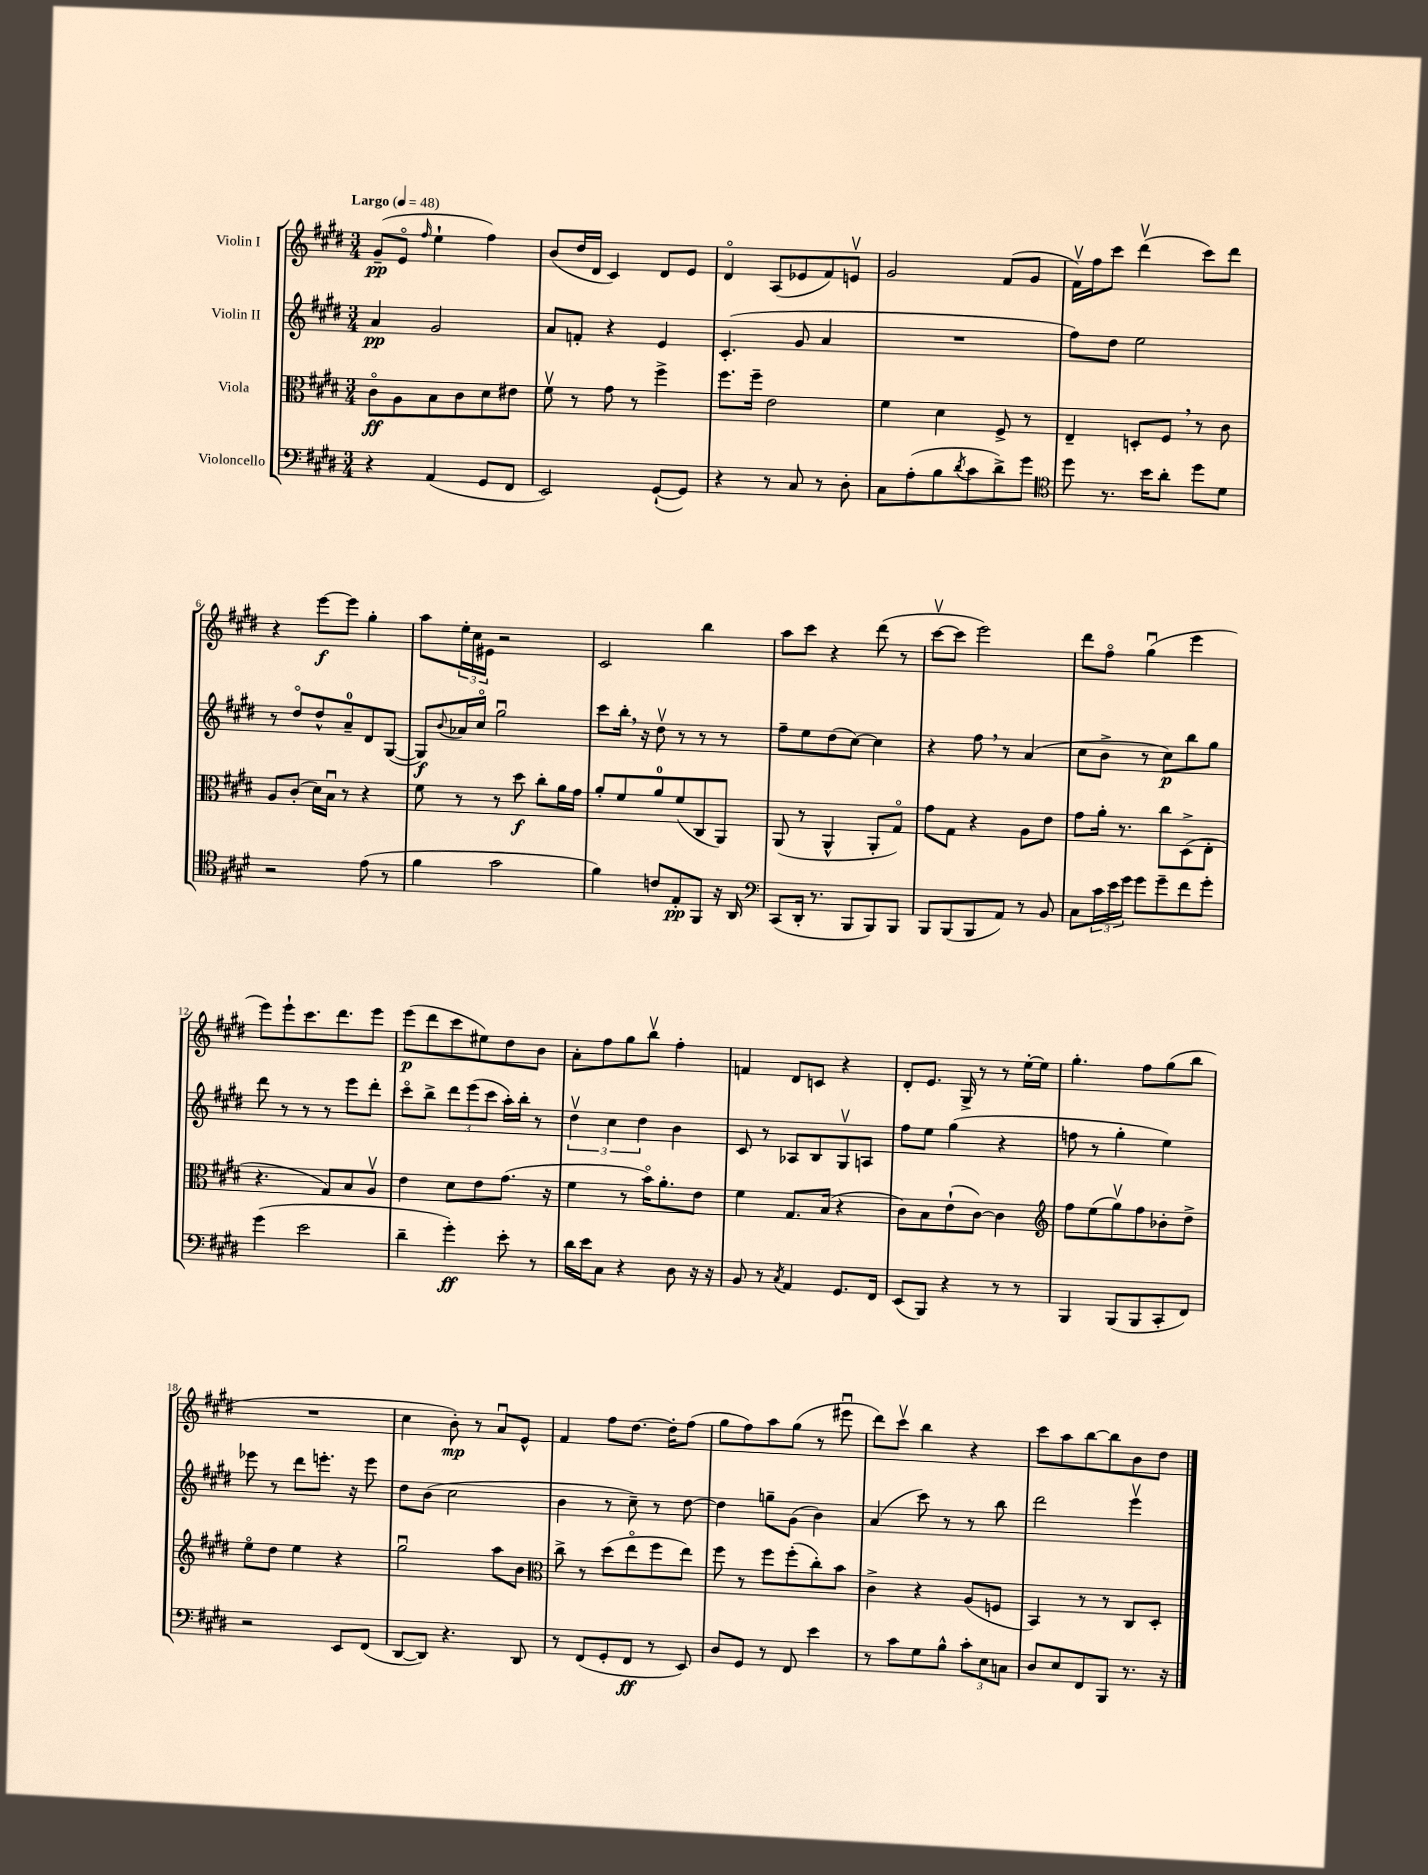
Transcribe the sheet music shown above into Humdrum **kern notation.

**kern	**dynam	**kern	**dynam	**kern	**dynam	**kern	**dynam
*part4	*part4	*part3	*part3	*part2	*part2	*part1	*part1
*staff4	*staff4	*staff3	*staff3	*staff2	*staff2	*staff1	*staff1
*I"Violoncello	*	*I"Viola	*	*I"Violin II	*	*I"Violin I	*
*clefF4	*	*clefC3	*	*clefG2	*	*clefG2	*
*k[f#c#g#d#]	*	*k[f#c#g#d#]	*	*k[f#c#g#d#]	*	*k[f#c#g#d#]	*
*M3/4	*	*M3/4	*	*M3/4	*	*M3/4	*
*MM48	*	*MM48	*	*MM48	*	*MM48	*
=1	=1	=1	=1	=1	=1	=1	=1
!	!	!	!	!	!	!LO:TX:a:B:t=Largo	!
4r	.	8c#\L	ff	4a/	pp	(8g#~/L	pp
.	.	8A\	.	.	.	8e/J	.
.	.	.	.	.	.	16qqff#/	.
(4AA/	.	8B\	.	2g#/	.	4ee`\	.
.	.	8c#\	.	.	.	.	.
8GG#/L	.	8d#\	.	.	.	4ff#\)	.
8FF#/J	.	8e#X\J	.	.	.	.	.
=2	=2	=2	=2	=2	=2	=2	=2
2EE/)	.	8f#v\	.	8a/L	.	(8b/L	.
.	.	8r	.	8fn'/J	.	16dd#/L	.
.	.	.	.	.	.	16d#/JJ	.
.	.	8g#\	.	4r	.	4c#/)	.
.	.	8r	.	.	.	.	.
([8GG#`/L	.	4ff#^\	.	4e/	.	8d#/L	.
8GG#/J])	.	.	.	.	.	8e/J	.
=3	=3	=3	=3	=3	=3	=3	=3
4r	.	8.ff#\L	.	(4.c#'/	.	4d#/	.
.	.	16ff#~\Jk	.	.	.	.	.
8r	.	2e\	.	.	.	(8A/L	.
8C#/	.	.	.	8g#/	.	8e-X/	.
8r	.	.	.	4a/	.	8f#/)	.
8D#'\	.	.	.	.	.	8env/J	.
=4	=4	=4	=4	=4	=4	=4	=4
8C#\L	.	4f#\	.	2.r	.	2g#/	.
(8A'\	.	.	.	.	.	.	.
8B\	.	4d#\	.	.	.	.	.
8qd#/	.	.	.	.	.	.	.
8c#\	.	.	.	.	.	.	.
8d#^\)	.	8F#^/	.	.	.	(8f#/L	.
8g#\J	.	8r	.	.	.	8g#/J	.
=5	=5	=5	=5	=5	=5	=5	=5
*clefC4	*	*	*	*	*	*	*
8dd#\	.	4E~/	.	8ff#\L)	.	16f#v\LL)	.
.	.	.	.	.	.	16ff#\J	.
8.r	.	.	.	8dd#\J	.	8ccc#\J	.
.	.	8Dn'/L	.	2ee\	.	(4ddd#v\	.
16b\KL	.	.	.	.	.	.	.
8a'\J	.	8F#,/J	.	.	.	.	.
8dd#\L	.	8r	.	.	.	8ccc#\L)	.
8d#\J	.	8c#\	.	.	.	8ddd#\J	.
!!LO:LB:g=z
=6	=6	=6	=6	=6	=6	=6	=6
2r	.	8A/L	.	8r	.	4r	.
.	.	(8c#'/J	.	8dd#/L	.	.	.
.	.	16d#\LL)	.	8dd#^^/	.	[8eee\L	f
.	.	16Bu\JJ	.	.	.	.	.
.	.	8r	.	8a~/	.	8eee\J]	.
(8e\	.	4r	.	8d#/	.	4gg#'\	.
8r	.	.	.	([8G#/J	.	.	.
=7	=7	=7	=7	=7	=7	=7	=7
4f#\	.	8f#\	.	8G#/L])	f	8aa\L	.
.	.	.	.	8qqb/	.	.	.
.	.	8r	.	16a-X/L	.	24ee'\L	.
.	.	.	.	.	.	24cc#\	.
.	.	.	.	16cc#/JJ	.	.	.
.	.	.	.	.	.	24e#X\JJ	.
2g#\	.	8r	.	2gg#u\	.	2r	.
.	.	8dd#\	f	.	.	.	.
.	.	8cc#'\L	.	.	.	.	.
.	.	16a\L	.	.	.	.	.
.	.	16g#\JJ	.	.	.	.	.
=8	=8	=8	=8	=8	=8	=8	=8
4f#\)	.	8a'/L	.	8ccc#\L	.	2c#/	.
.	.	8f#/	.	16bb',\Jk	.	.	.
.	.	.	.	16r	.	.	.
8cn/L	.	8a/	.	8dd#v\	.	.	.
8E'/	pp	(8f#/	.	8r	.	.	.
8FF#/J	.	8C#/	.	8r	.	4bb\	.
16r	.	8AA/J)	.	8r	.	.	.
16AA/	.	.	.	.	.	.	.
=9	=9	=9	=9	=9	=9	=9	=9
*clefF4	*	*	*	*	*	*	*
(8CC#/L	.	(8AA/	.	8ff#~\L	.	8aa\L	.
16DD#'/Jk	.	8r	.	8ee\	.	8ccc#\J	.
8.r	.	.	.	.	.	.	.
.	.	4AA^^/	.	(8dd#\	.	4r	.
8BBB/L	.	.	.	[8cc#\J)	.	.	.
8BBB/)	.	8AA'/L	.	4cc#\]	.	(8ddd#\	.
8BBB/J	.	8G#/J)	.	.	.	8r	.
=10	=10	=10	=10	=10	=10	=10	=10
8BBB/L	.	8g#\L	.	4r	.	[8ccc#v\L	.
(8BBB/	.	8G#\J	.	.	.	8ccc#\J]	.
8BBB/	.	4r	.	8ff#,\	.	2eee\)	.
8AA/J)	.	.	.	8r	.	.	.
8r	.	8A\L	.	(4a/	.	.	.
8BB/	.	8e\J	.	.	.	.	.
=11	=11	=11	=11	=11	=11	=11	=11
8C#\L	.	8g#\L	.	8cc#\L	.	8ddd#\L	.
24c#\L	.	16a'\Jk	.	8b^\J	.	8ff#\J	.
24e\	.	.	.	.	.	.	.
.	.	8.r	.	.	.	.	.
24g#\JJ	.	.	.	.	.	.	.
8g#\L	.	.	.	8r	.	(4gg#u\	.
8g#~\	.	8cc#\L	.	8cc#\L)	p	.	.
8f#\	.	(8D#^\	.	8bb\	.	4eee\	.
8g#'\J	.	8E'\J	.	8gg#\J	.	.	.
!!LO:LB:g=z
=12	=12	=12	=12	=12	=12	=12	=12
(4g#\	.	4.r	.	8ddd#\	.	8eee\L)	.
.	.	.	.	8r	.	8eee`\	.
2e\	.	.	.	8r	.	8.ccc#\	.
.	.	8G#/L)	.	8r	.	.	.
.	.	.	.	.	.	8.ddd#\	.
.	.	8B/	.	8eee\L	.	.	.
.	.	8Av/J	.	8ddd#'\J	.	8eee\J	.
=13	=13	=13	=13	=13	=13	=13	=13
4d#~\	.	4e\	.	8ccc#\L	.	(8eee\L	p
.	.	.	.	8bb^\J	.	8ddd#\	.
4g#'\)	ff	8d#\L	.	12ddd#\L	.	8ccc#\	.
.	.	.	.	(12eee\	.	.	.
.	.	8e\	.	.	.	8ee#X\)	.
.	.	.	.	12ccc#\J	.	.	.
8e'\	.	(8.g#\J	.	16aa'\LL)	.	8dd#\	.
.	.	.	.	16bb'\JJ	.	.	.
8r	.	.	.	8r	.	8b\J	.
.	.	16r	.	.	.	.	.
=14	=14	=14	=14	=14	=14	=14	=14
16d#\LL	.	4f#\	.	6dd#v\	.	8a'\L	.
16e\J	.	.	.	.	.	.	.
8C#\J	.	.	.	.	.	8ff#\	.
.	.	.	.	6cc#\	.	.	.
4r	.	8r	.	.	.	8gg#\	.
.	.	.	.	6dd#\	.	.	.
.	.	16b\KL)	.	.	.	8bbv\J	.
.	.	8.a'\	.	.	.	.	.
8D#\	.	.	.	4b\	.	4ff#'\	.
16r	.	8e\J	.	.	.	.	.
16r	.	.	.	.	.	.	.
=15	=15	=15	=15	=15	=15	=15	=15
8BB/	.	4f#\	.	8c#/	.	4fn/	.
8r	.	.	.	8r	.	.	.
8qC#/	.	.	.	.	.	.	.
4AA/	.	8.G#/L	.	8A-X/L	.	8d#/L	.
.	.	.	.	8B/	.	8cn/J	.
.	.	(16B/Jk	.	.	.	.	.
8.GG#/L	.	4r	.	8G#v/	.	4r	.
.	.	.	.	8An/J	.	.	.
16FF#/Jk	.	.	.	.	.	.	.
=16	=16	=16	=16	=16	=16	=16	=16
(8EE/L	.	8c#\L)	.	8ff#\L	.	8d#'/L	.
8BBB/J)	.	8B\	.	8ee\J	.	8.e/J	.
4r	.	(8e`\	.	(4gg#\	.	.	.
.	.	.	.	.	.	16G#^/	.
.	.	[8c#\J)	.	.	.	8r	.
8r	.	4c#\]	.	4r	.	8r	.
8r	.	.	.	.	.	[16ee'\LL	.
.	.	.	.	.	.	16ee\JJ]	.
=17	=17	=17	=17	=17	=17	=17	=17
*	*	*clefG2	*	*	*	*	*
4BBB/	.	8ff#\L	.	8ffn\	.	4.gg#'\	.
.	.	(8ee\	.	8r	.	.	.
(8BBB/L	.	8gg#v\)	.	4gg#'\	.	.	.
8BBB/	.	8ff#\	.	.	.	8ff#\L	.
8CC#'/	.	8b-X'\	.	4ee\)	.	(8gg#\	.
8FF#/J)	.	8dd#^\J	.	.	.	8bb\J	.
!!LO:LB:g=z
=18	=18	=18	=18	=18	=18	=18	=18
2r	.	8ee\L	.	8eee-X\	.	2.r	.
.	.	8dd#\J	.	8r	.	.	.
.	.	4ee\	.	8ddd#\L	.	.	.
.	.	.	.	8.eeen'\J	.	.	.
8EE/L	.	4r	.	.	.	.	.
.	.	.	.	16r	.	.	.
(8FF#/J	.	.	.	8eee\	.	.	.
=19	=19	=19	=19	=19	=19	=19	=19
[8DD#/L	.	2gg#u\	.	8dd#\L	.	4cc#\	.
8DD#/J])	.	.	.	(8b\J	.	.	.
4.r	.	.	.	2cc#\	.	8b'\)	mp
.	.	.	.	.	.	8r	.
.	.	8aa\L	.	.	.	8au/L	.
8DD#/	.	8b\J	.	.	.	8e^^/J	.
=20	=20	=20	=20	=20	=20	=20	=20
*	*	*clefC3	*	*	*	*	*
8r	.	8cc#^\	.	4b\	.	4f#/	.
(8FF#/L	.	8r	.	.	.	.	.
8GG#'/	.	(8dd#\L	.	8r	.	8ff#\L	.
8FF#/J	ff	8ee\	.	8cc#~\)	.	[8.dd#\J	.
8r	.	8ff#\	.	8r	.	.	.
.	.	.	.	.	.	16dd#'\KL]	.
8EE/)	.	8ee\J)	.	[8dd#\	.	(8ff#\J	.
=21	=21	=21	=21	=21	=21	=21	=21
8D#/L	.	8ff#\	.	4dd#\]	.	8gg#\L	.
8GG#/J	.	8r	.	.	.	8ff#\)	.
8r	.	8ff#\L	.	8ggn~\L	.	8aa\	.
8FF#/	.	(8ff#'\	.	(8g#\J	.	(8gg#\J	.
4e\	.	8cc#'\)	.	4b\)	.	8r	.
.	.	8b\J	.	.	.	8eee#Xu\	.
=22	=22	=22	=22	=22	=22	=22	=22
8r	.	4c#^\	.	(4a/	.	8ddd#\L)	.
8c#\L	.	.	.	.	.	8ccc#v\J	.
8G#\	.	4r	.	8ccc#\)	.	4bb\	.
8B^^\J	.	.	.	8r	.	.	.
12c#'\L	.	(8A/L	.	8r	.	4r	.
12E\	.	.	.	.	.	.	.
.	.	8Fn/J	.	8bb\	.	.	.
12Cn\J	.	.	.	.	.	.	.
=23	=23	=23	=23	=23	=23	=23	=23
8D#/L	.	4BB/)	.	2ddd#\	.	8ccc#\L	.
8E/	.	.	.	.	.	8aa\	.
8FF#/	.	8r	.	.	.	[8bb\	.
8BBB/J	.	8r	.	.	.	8bb\]	.
8.r	.	8C#/L	.	4eeev\	.	8b\	.
.	.	8D#'/J	.	.	.	8dd#\J	.
16r	.	.	.	.	.	.	.
==	==	==	==	==	==	==	==
*-	*-	*-	*-	*-	*-	*-	*-
